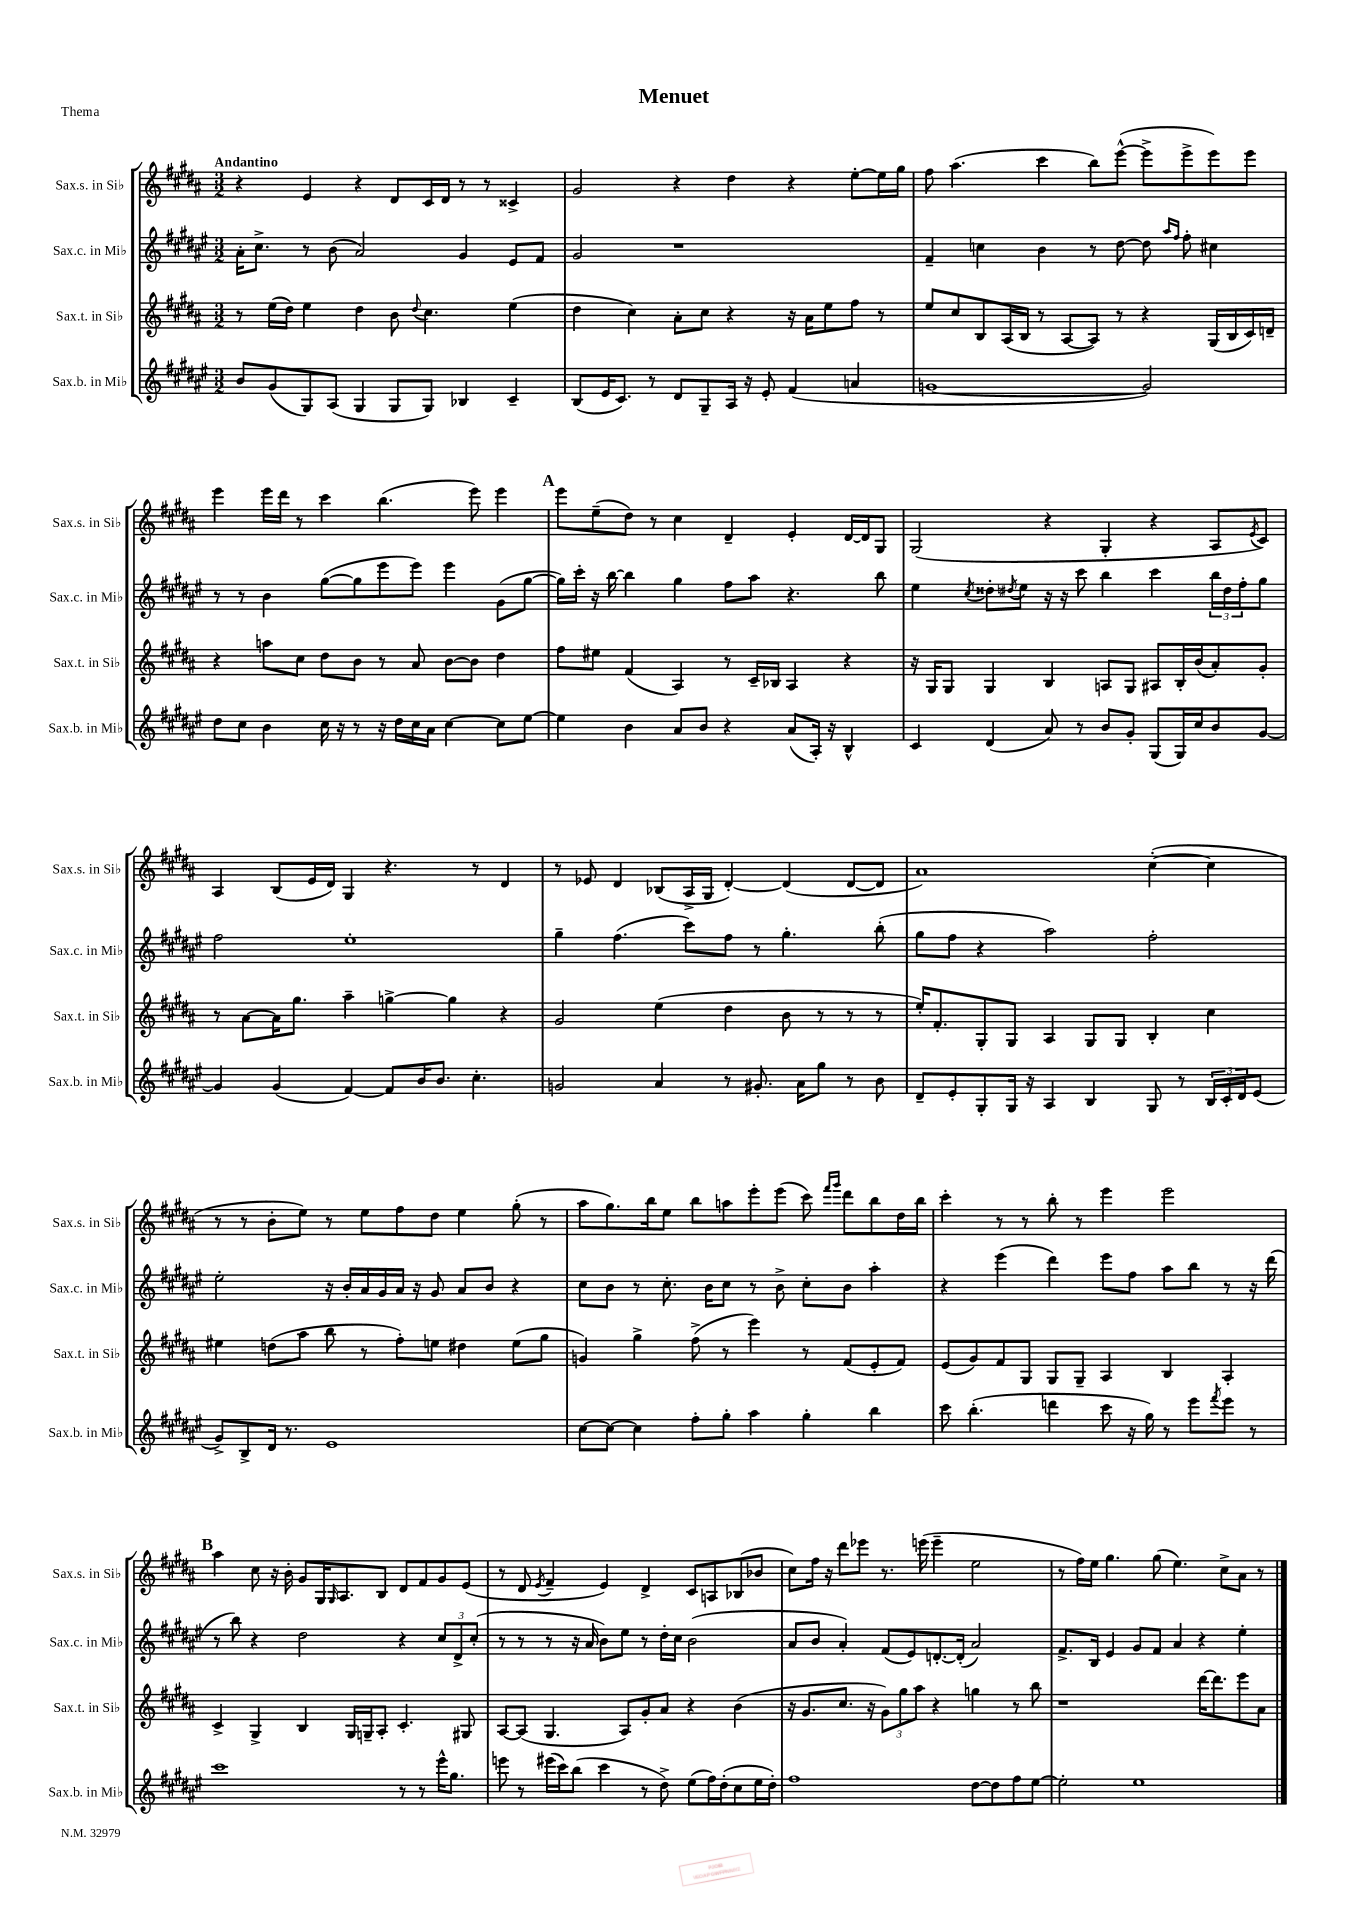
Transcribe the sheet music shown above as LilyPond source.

\header { title = "Menuet" piece = "Thema" }
<<
\new StaffGroup <<
\new Staff = "s0" \with { instrumentName = "Sax.s. in Sib" shortInstrumentName = "Sax.s. in Sib" } {
    \clef treble \key b \major \numericTimeSignature \time 3/2 \tempo "Andantino"
    r4 e'4 r4 dis'8 cis'16 dis'16 r8 r8 cisis'4-> |
    gis'2 r4 dis''4 r4 e''8~-. e''16 gis''16 |
    fis''8 ais''4.( cis'''4 b''8) e'''8~-^( e'''8-> e'''8-> e'''8) e'''8 |
    e'''4 e'''16 dis'''16 r8 cis'''4 b''4.( e'''8) e'''4 |
    \mark \markup { \bold "A" } e'''8 e''8--( dis''8) r8 cis''4 dis'4-- e'4-. dis'16~ dis'16 gis8 |
    gis2( r4 gis4-. r4 ais8 \acciaccatura { e'8 } cis'8) |
    ais4 b8( e'16 dis'16) gis4 r4. r8 dis'4 |
    r8 ees'8 dis'4 bes8( ais16-> gis16 dis'4~-.) dis'4( dis'8~ dis'8 |
    ais'1) cis''4~-.( cis''4 |
    r8 r8 b'8-. e''8) r8 e''8 fis''8 dis''8 e''4 gis''8-.( r8 |
    ais''8 gis''8.) b''16 e''8 b''8 a''8 e'''8-. e'''8( cis'''8) \grace { fis'''16 gis'''16 } dis'''8 b''8 dis''16 b''16 |
    cis'''4-. r8 r8 b''8-. r8 e'''4 e'''2 |
    \mark \markup { \bold "B" } ais''4 cis''8 r16 b'16-. gis'8 gis16 \grace { gis16 } ais8. b8 dis'8 fis'8 gis'8 e'8( |
    r8 dis'8 \acciaccatura { e'8 } fis'4-- e'4) dis'4-> cis'8 a8 bes8( bes'8 |
    cis''8) fis''16 r16 dis'''8 ees'''8 r8. e'''16( e'''4-- e''2 |
    r8 fis''16) e''16 gis''4. gis''8( e''4.) cis''8-> ais'8 r8 \bar "|." |
}
\new Staff = "s1" \with { instrumentName = "Sax.c. in Mib" shortInstrumentName = "Sax.c. in Mib" } {
    \clef treble \key fis \major \numericTimeSignature \time 3/2
    ais'16-. cis''8.-> r8 b'8( ais'2) gis'4 eis'8 fis'8 |
    gis'2 r1 |
    fis'4-- c''4 b'4 r8 dis''8~ dis''8 \grace { ais''16 fis''16 } fis''8-. cis''4 |
    r8 r8 b'4 gis''8~( gis''8 eis'''8 eis'''8) eis'''4 gis'8( gis''8~ |
    \mark \markup { \bold "A" } gis''16) cis'''16-. r16 b''16~ b''4 gis''4 fis''8 ais''8 r4. b''8 |
    eis''4 \acciaccatura { cis''8 } disis''8-. \acciaccatura { dis''8 } eis''8 r16 r16 cis'''8 b''4 cis'''4 \tuplet 3/2 { b''16 dis''16 fis''16-. } gis''8 |
    fis''2 eis''1-. |
    gis''4-- fis''4.( cis'''8) fis''8 r8 gis''4.-. b''8-.( |
    gis''8 fis''8 r4 ais''2) fis''2-. |
    eis''2-. r16 b'16-. ais'16 gis'16 ais'16 r16 gis'8 ais'8 b'8 r4 |
    cis''8 b'8 r8 cis''8.-. b'16 cis''8 r8 b'8-> cis''8-. b'8 ais''4-. |
    r4 eis'''4( dis'''4) eis'''8 fis''8 ais''8 b''8 r8 r16 dis'''16( |
    \mark \markup { \bold "B" } r8 b''8) r4 dis''2 r4 \tuplet 3/2 { cis''8 dis'8-> cis''8-.( } |
    r8 r8 r8 r16 ais'16 b'8) eis''8 r8 dis''16-. cis''16 b'2( |
    ais'8 b'8 ais'4-.) fis'8( eis'8) d'8.~-. d'16-.( ais'2) |
    fis'8.-> b16 eis'4 gis'8 fis'8 ais'4 r4 eis''4-. \bar "|." |
}
\new Staff = "s2" \with { instrumentName = "Sax.t. in Sib" shortInstrumentName = "Sax.t. in Sib" } {
    \clef treble \key b \major \numericTimeSignature \time 3/2
    r8 e''16( dis''16) e''4 dis''4 b'8 \appoggiatura { dis''8 } cis''4. e''4( |
    dis''4 cis''4) ais'8-. cis''8 r4 r16 ais'16 e''8 fis''8 r8 |
    e''8 cis''8 b8 ais16( b16 r8 ais8~ ais8) r8 r4 gis16( b16 cis'16) d'16-- |
    r4 a''8 cis''8 dis''8 b'8 r8 ais'8 b'8~ b'8 dis''4 |
    \mark \markup { \bold "A" } fis''8 eis''8 fis'4( ais4) r8 cis'16-- bes16 ais4 r4 |
    r16 gis16 gis8 gis4 b4 a8 gis8 ais8 b16-. b'16( ais'8-.) gis'8-. |
    r8 ais'8~ ais'16 gis''8. ais''4-- g''4~-> g''4 r4 |
    gis'2 e''4( dis''4 b'8 r8 r8 r8 |
    e''16-.) fis'8.-. gis8-. gis8 ais4 gis8 gis8 b4-. cis''4 |
    eis''4 d''8( ais''8 b''8 r8 fis''8-.) e''8 dis''4 e''8( gis''8 |
    g'4) gis''4-> fis''8->( r8 e'''4) r8 fis'8( e'8-. fis'8) |
    e'8( gis'8) fis'8 gis8 gis8 gis8-- ais4 b4 ais4-. |
    \mark \markup { \bold "B" } cis'4-> gis4-> b4 gis16 g16-- ais8-. cis'4.-. gis8 |
    ais8~ ais8( gis4. ais8) gis'8-. ais'8 r4 b'4( |
    r16 gis'8. cis''8. r16 \tuplet 3/2 { gis'8) gis''8 ais''8 } r4 g''4 r8 b''8 |
    r1 dis'''16~ dis'''8. e'''8 ais'8 \bar "|." |
}
\new Staff = "s3" \with { instrumentName = "Sax.b. in Mib" shortInstrumentName = "Sax.b. in Mib" } {
    \clef treble \key fis \major \numericTimeSignature \time 3/2
    b'8 gis'8( gis8) ais8( gis4 gis8 gis8) bes4 cis'4-- |
    b8( eis'16 cis'8.) r8 dis'8 gis8-- ais16 r16 eis'8-. fis'4( a'4 |
    g'1~ g'2) |
    dis''8 cis''8 b'4 cis''16 r16 r8 r16 dis''16 cis''16 ais'16 cis''4~ cis''8 eis''8~ |
    \mark \markup { \bold "A" } eis''4 b'4 ais'8 b'8 r4 ais'8( ais16-.) r16 b4-^ |
    cis'4 dis'4( ais'8) r8 b'8 gis'8-. gis8( gis16) cis''16 b'8 gis'8~ |
    gis'4 gis'4( fis'4~) fis'8 b'16 b'8. cis''4.-. |
    g'2 ais'4 r8 gis'8.-. ais'16 gis''8 r8 b'8 |
    dis'8-- eis'8-. gis8-. gis16 r16 ais4 b4 gis8 r8 \tuplet 3/2 { b16 cis'16-. dis'16 } eis'8( |
    gis'8->) b8-> dis'16 r8. eis'1 |
    cis''8~ cis''8~ cis''4 fis''8-. gis''8-. ais''4 gis''4-. b''4 |
    cis'''8 b''4.-.( d'''4 cis'''8 r16 gis''16) r8 eis'''8 \acciaccatura { fis'''8 } eis'''8 r8 |
    \mark \markup { \bold "B" } cis'''1 r8 r8 eis'''16-^ gis''8. |
    e'''8 r8 eis'''16( cis'''16) b''8( cis'''4 r8 dis''8->) eis''8( fis''16) dis''16-.( cis''8 eis''16 dis''16-.) |
    fis''1 dis''8~ dis''8 fis''8 eis''8~ |
    eis''2-. eis''1 \bar "|." |
}
>>
>>
\layout { \context { \Score \remove "Bar_number_engraver" } }
